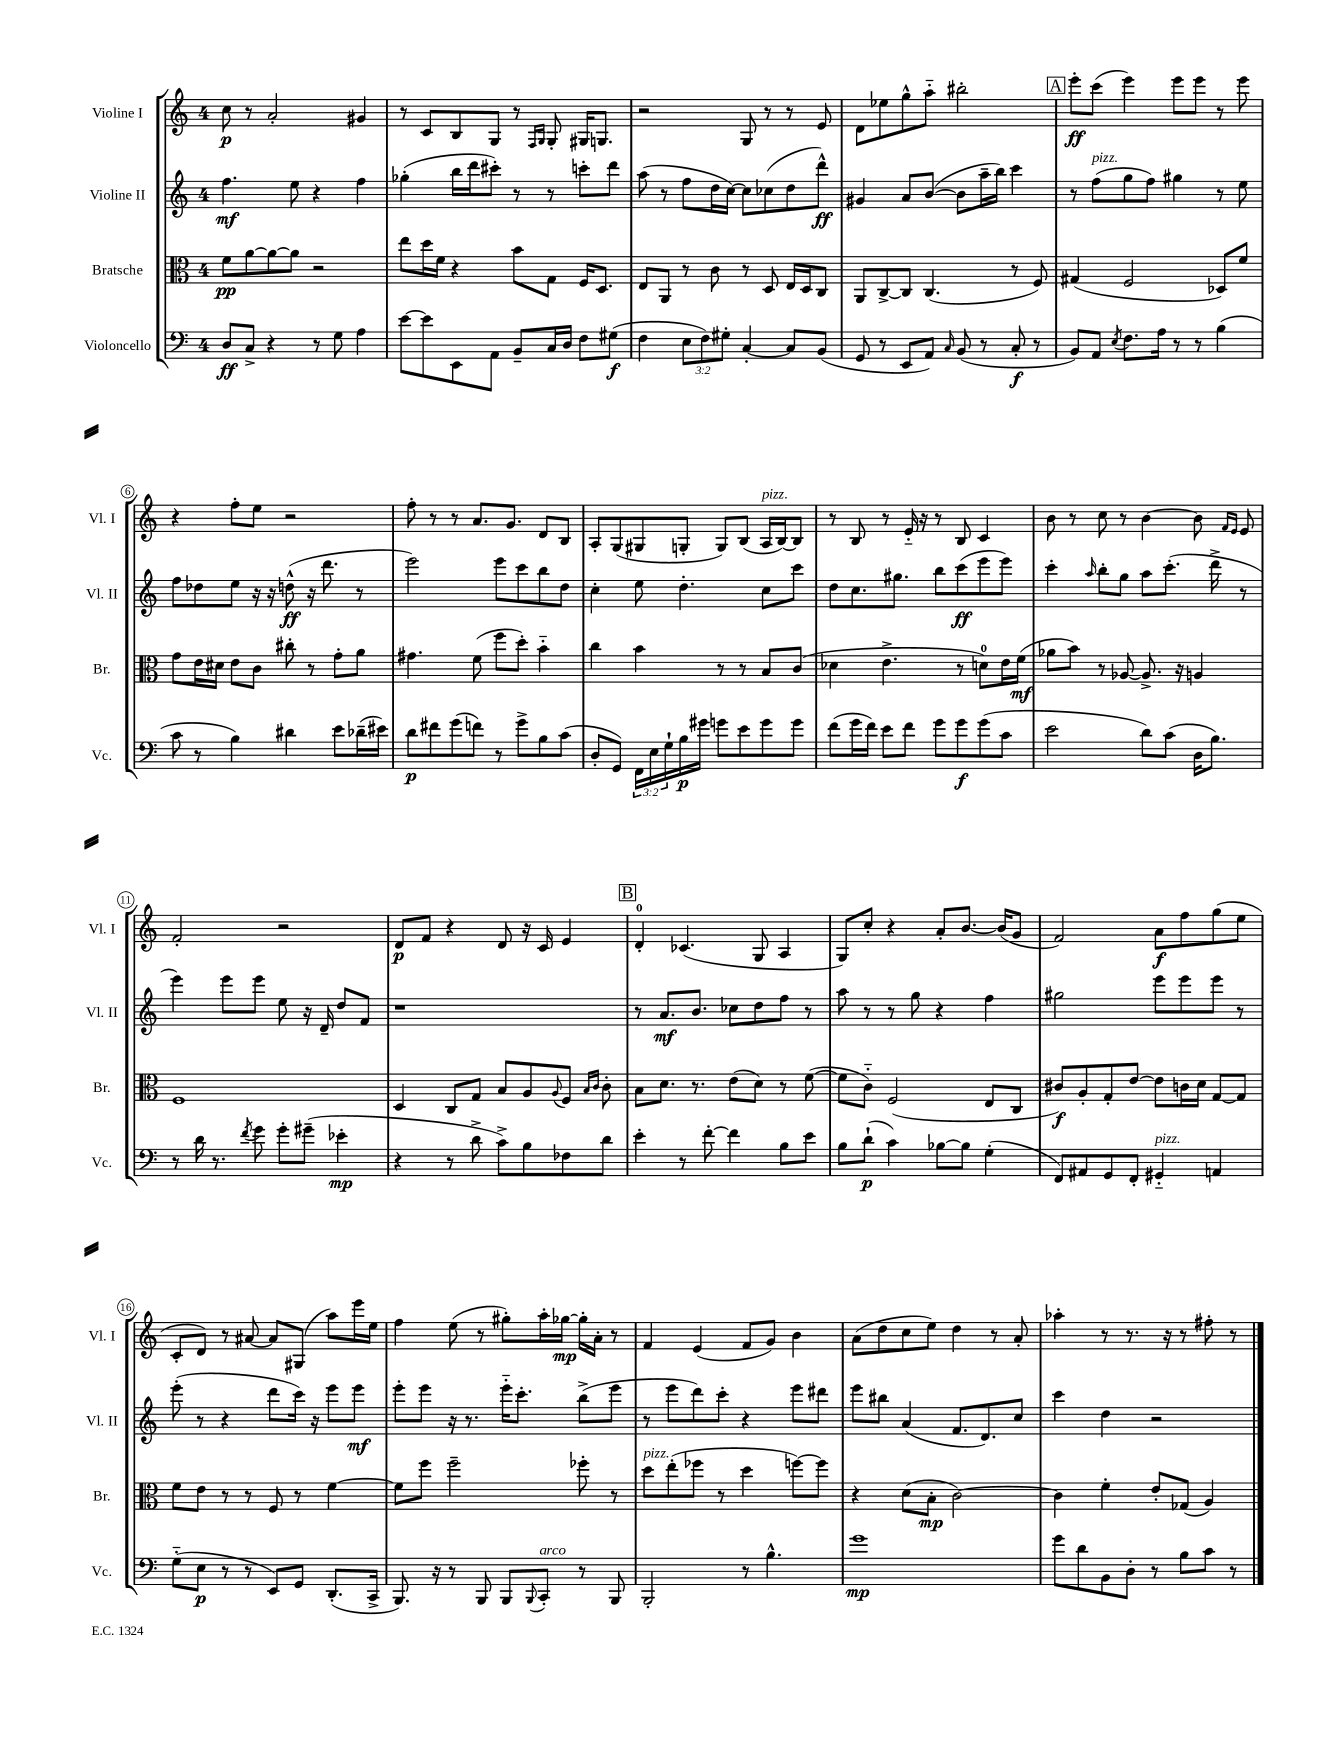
<<
\new StaffGroup <<
\new Staff = "s0" \with { instrumentName = "Violine I" shortInstrumentName = "Vl. I" } {
    \clef treble \key c \major \once \override Staff.TimeSignature.style = #'single-digit \time 4/4
    c''8\p r8 a'2-. gis'4 |
    r8 c'8 b8 g8 r8 \grace { f16 g16 } g8-. gis16 g8. |
    r2 g8 r8 r8 e'8 |
    d'8 ees''8 g''8-^ a''8-_ bis''2-. |
    \mark \markup { \box "A" } e'''8-.\ff c'''8( e'''4) e'''8 e'''8 r8 e'''8 |
    r4 f''8-. e''8 r2 |
    f''8-. r8 r8 a'8. g'8. d'8 b8 |
    a8-. g8( gis8 g8-. g8) b8( a16^\markup { \italic "pizz." } b16~) b8 |
    r8 b8 r8 e'16-_ r16 r8 b8 c'4 |
    b'8 r8 c''8 r8 b'4~ b'8 \grace { f'16 e'16 } e'8 |
    f'2-. r2 |
    d'8\p f'8 r4 d'8 r16 c'16 e'4 |
    \mark \markup { \box "B" } d'4-0-. ces'4.( g8 a4 |
    g8) c''8-. r4 a'8-. b'8.~ b'16( g'8 |
    f'2) a'8\f f''8 g''8( e''8 |
    c'8-. d'8) r8 ais'8~ ais'8 gis8( a''8) e'''16 e''16 |
    f''4 e''8( r8 gis''8-.) a''16-. ges''16~\mp ges''16-. a'16-. r8 |
    f'4 e'4( f'8 g'8) b'4 |
    a'8( d''8 c''8 e''8) d''4 r8 a'8-. |
    aes''4-. r8 r8. r16 r8 fis''8-. r8 \bar "|." |
}
\new Staff = "s1" \with { instrumentName = "Violine II" shortInstrumentName = "Vl. II" } {
    \clef treble \key c \major \once \override Staff.TimeSignature.style = #'single-digit \time 4/4
    f''4.\mf e''8 r4 f''4 |
    ges''4-.( b''16 d'''16 cis'''8-.) r8 r8 c'''8-. d'''8 |
    a''8( r8 f''8 d''16 c''16~) c''8 ces''8( d''8 d'''8-^\ff) |
    gis'4 a'8 b'8~( b'8 a''16-- b''16) c'''4 |
    \mark \markup { \box "A" } r8 f''8^\markup { \italic "pizz." }( g''8 f''8) gis''4 r8 e''8 |
    f''8 des''8 e''8 r16 r16 d''8-^\ff( r16 d'''8. r8 |
    e'''2) e'''8 c'''8 b''8 d''8 |
    c''4-. e''8 d''4.-. c''8 c'''8 |
    d''8 c''8. gis''8. b''8 c'''8\ff( e'''8 e'''8) |
    c'''4-. \grace { a''16 } b''8-. g''8 a''8 c'''8.-.( d'''16-> r8 |
    e'''4) e'''8 e'''8 e''8 r16 d'16-- d''8 f'8 |
    r1 |
    \mark \markup { \box "B" } r8 a'8.\mf b'8. ces''8 d''8 f''8 r8 |
    a''8 r8 r8 g''8 r4 f''4 |
    gis''2 e'''8 e'''8 e'''8 r8 |
    e'''8-.( r8 r4 d'''8 c'''16) r16 e'''8 e'''8\mf |
    e'''8-. e'''8 r16 r8. e'''16-_ c'''8.-. b''8->( e'''8 |
    r8 e'''8 d'''8) c'''8-. r4 e'''8 dis'''8 |
    e'''8 bis''8 a'4( f'8. d'8.) c''8 |
    c'''4 d''4 r2 \bar "|." |
}
\new Staff = "s2" \with { instrumentName = "Bratsche" shortInstrumentName = "Br." } {
    \clef alto \key c \major \once \override Staff.TimeSignature.style = #'single-digit \time 4/4
    f'8\pp a'8~ a'8~ a'8 r2 |
    e''8 d''16 f'16 r4 b'8 g8 f16 d8. |
    e8 a,8 r8 c'8 r8 d8 e16 d16 c8 |
    a,8 c8~-> c8 c4.( r8 f8) |
    \mark \markup { \box "A" } gis4( f2 des8) f'8 |
    g'8 e'16 dis'16 e'8 c'8 cis''8-. r8 g'8-. a'8 |
    gis'4. f'8( f''8 d''8-.) b'4-_ |
    c''4 b'4 r8 r8 b8 c'8( |
    des'4 e'4.-> r8 d'8-0) e'16 f'16\mf( |
    aes'8 b'8) r8 aes8~ aes8.-> r16 a4 |
    f1 |
    d4 c8 g8 b8 a8 \appoggiatura { a8 } f8 \grace { b16 c'16 } c'8-. |
    \mark \markup { \box "B" } b8 d'8. r8. e'8( d'8) r8 f'8~( |
    f'8 c'8-_) f2( e8 c8 |
    cis'8\f) a8-. g8-. e'8~ e'8 c'16 d'16 g8~ g8 |
    f'8 e'8 r8 r8 f8 r8 f'4~ |
    f'8 f''8 f''2-- fes''8-. r8 |
    d''8^\markup { \italic "pizz." } e''8-.( fes''8 r8 d''4 f''8~) f''8 |
    r4 d'8( b8-.\mp c'2~) |
    c'4 f'4-. e'8-. ges8( a4) \bar "|." |
}
\new Staff = "s3" \with { instrumentName = "Violoncello" shortInstrumentName = "Vc." } {
    \clef bass \key c \major \once \override Staff.TimeSignature.style = #'single-digit \time 4/4 \override Staff.TupletNumber.text = #tuplet-number::calc-fraction-text
    d8\ff c8-> r4 r8 g8 a4 |
    e'8~ e'8 e,8 a,8 b,8-- c16 d16 f8 gis8\f( |
    f4 \tuplet 3/2 { e8 f8) gis8-. } c4~-. c8 b,8( |
    g,8 r8 e,8 a,8) \grace { c16 } b,8( r8 c8-.\f r8 |
    \mark \markup { \box "A" } b,8) a,8 \acciaccatura { e8 } f8. a16 r8 r8 b4( |
    c'8 r8 b4) dis'4 e'8 des'16--( eis'16) |
    d'8\p fis'8 g'8( f'8) r8 g'8-> b8 c'8( |
    d8-. g,8) \tuplet 3/2 { f,16 e16 g16-! } b16\p gis'16 g'8 e'8 g'8 g'8 |
    f'8( g'16 f'16) e'8 f'8 g'8 g'8\f g'8( c'8 |
    e'2 d'8) c'8( d16 b8.) |
    r8 d'16 r8. \acciaccatura { f'8 } g'8 g'8-. gis'8--( ees'4-.\mp |
    r4 r8 d'8-> c'8->) b8 fes8 d'8 |
    \mark \markup { \box "B" } e'4-. r8 f'8~-. f'4 b8 e'8 |
    b8 d'8-!\p( c'4) bes8~ bes8 g4-.( |
    f,8) ais,8 g,8 f,8-. gis,4-_^\markup { \italic "pizz." } a,4 |
    g8-_( e8\p r8 r8 e,8) g,8 d,8.-.( c,16-> |
    b,,8.) r16 r8 b,,8 b,,8 \appoggiatura { b,,8 } c,8-.^\markup { \italic "arco" } r8 b,,8 |
    b,,2-. r8 b4.-^ |
    g'1\mp |
    g'8 d'8 b,8 d8-. r8 b8 c'8 r8 \bar "|." |
}
>>
>>
\layout { \context { \Score \override BarNumber.stencil = #(make-stencil-circler 0.1 0.3 ly:text-interface::print) } }
